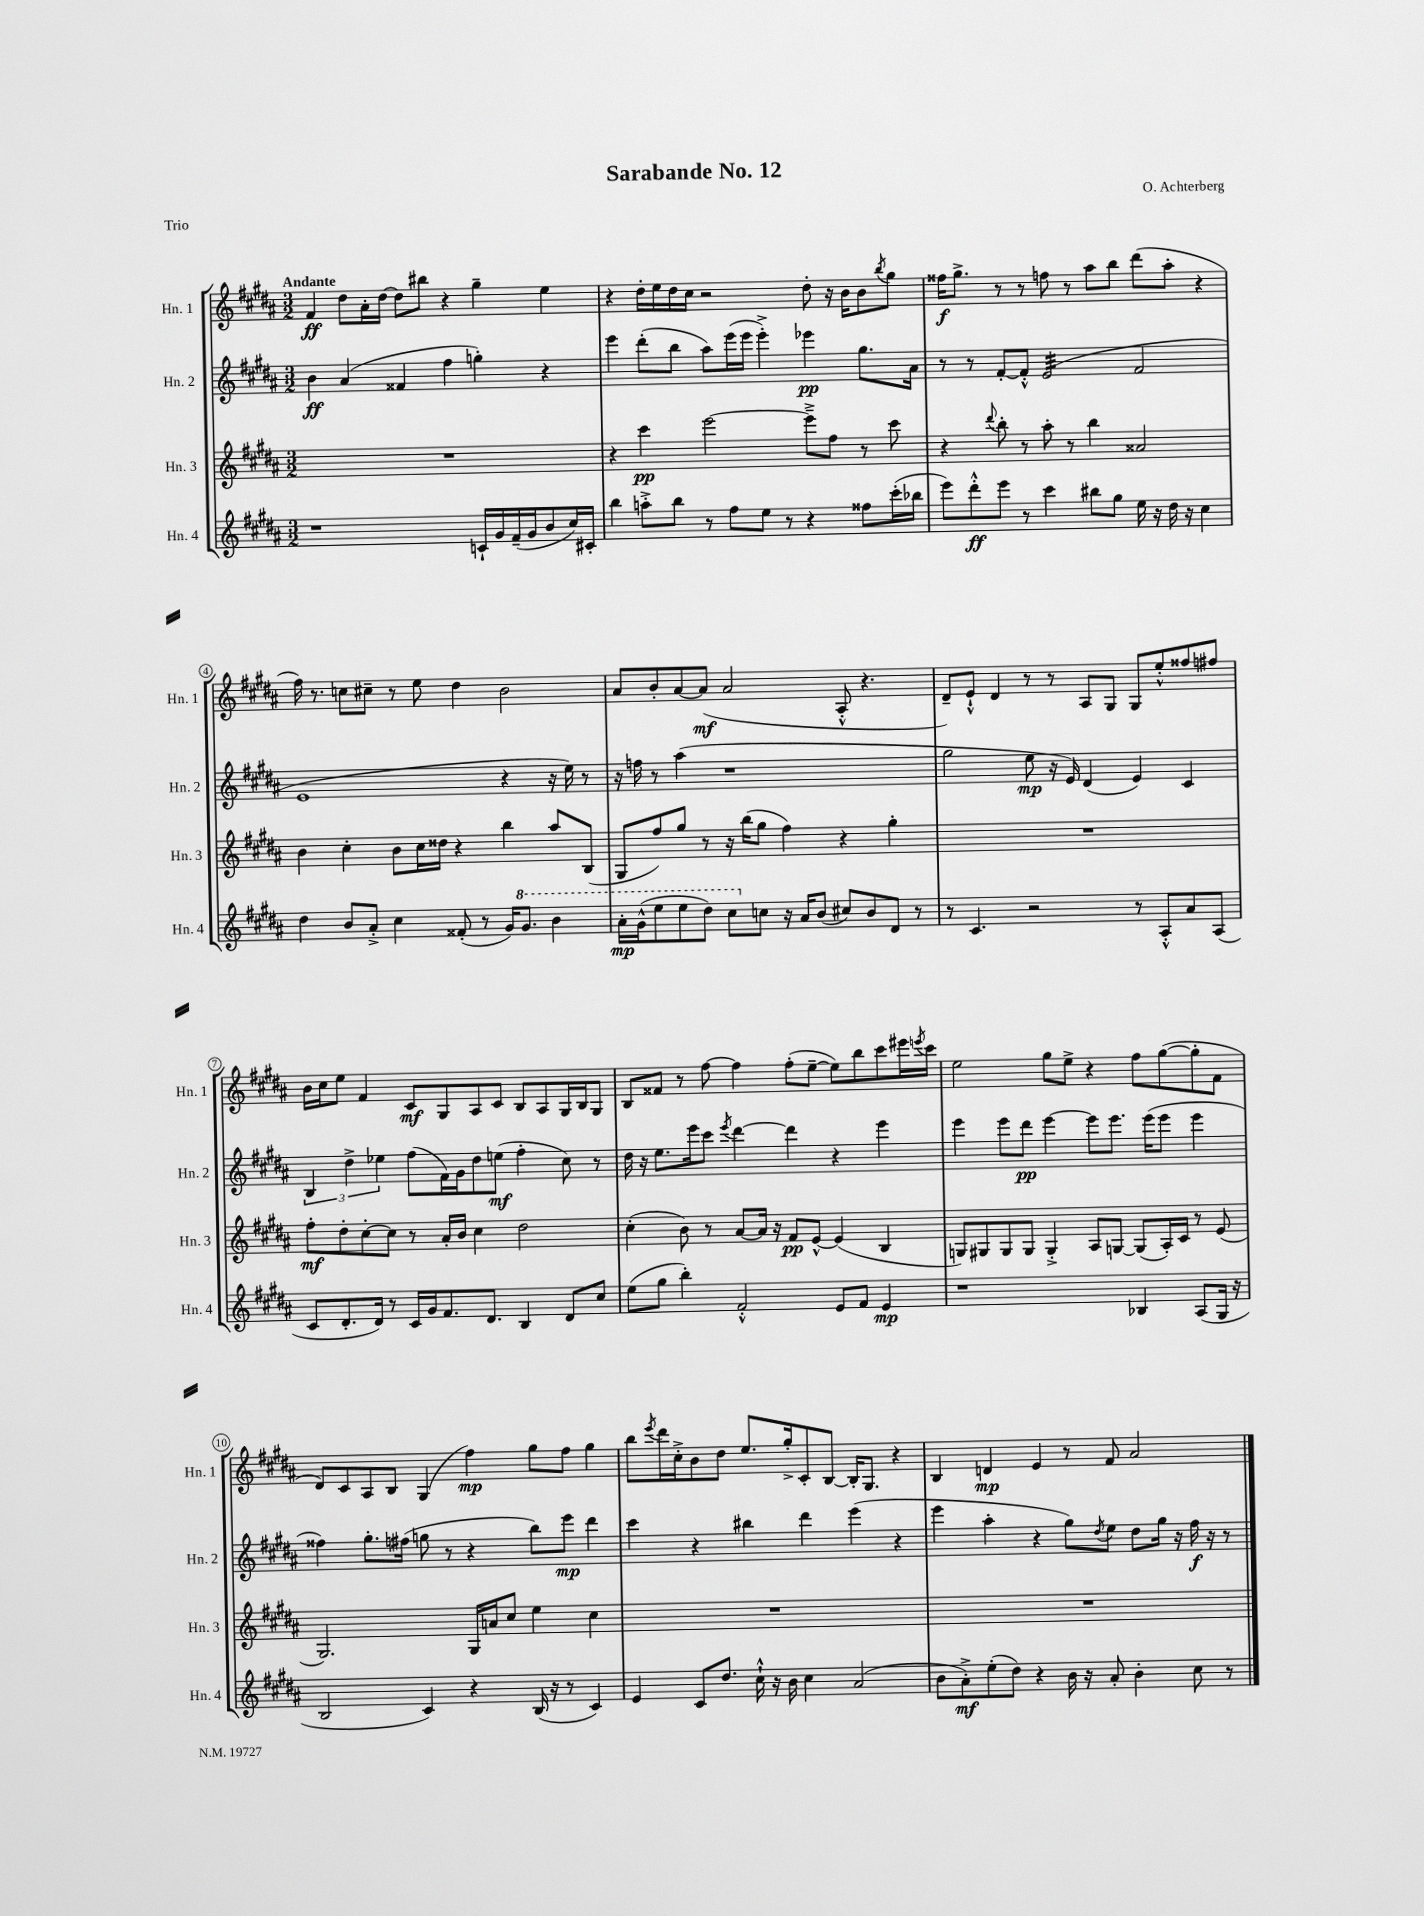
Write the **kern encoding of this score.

**kern	**kern	**kern	**kern
*staff4	*staff3	*staff2	*staff1
*clefG2	*clefG2	*clefG2	*clefG2
*k[f#c#g#d#a#]	*k[f#c#g#d#a#]	*k[f#c#g#d#a#]	*k[f#c#g#d#a#]
*M3/2	*M3/2	*M3/2	*M3/2
1r	1.r	4b\	4f#/
.	.	(4a#/	8dd#\L
.	.	.	16a#'\L
.	.	.	[16dd#\JJ
.	.	4f##/	8dd#\]L
.	.	.	8bb#\J
.	.	4ff#\	4r
16c`/LL	.	4gg'\)	4gg#~\
16g#/	.	.	.
(16f#~/	.	.	.
16g#/J	.	.	.
8b/	.	4r	4ee\
16cc#/L)	.	.	.
16c#'/JJ	.	.	.
=	=	=	=
4bb\	4r	4eee\	4r
8aa'^\L	4ccc#\	(8ddd#'\L	16dd#'\LL
.	.	.	16ee\
8bb\J	.	8bb\J	16dd#\
.	.	.	16cc#\JJ
8r	[2eee\	8aa#\L)	2r
8ff#\L	.	(16eee\L	.
.	.	16eee\JJ	.
8ee\J	.	4eee'^\)	.
8r	.	.	.
4r	8eee~^\]L	4eee-\	8dd#'\
.	8ff#\J	.	16r
.	.	.	16b\LK
8ff##\L	8r	8.gg#\L	8b\
.	.	.	8qbb/
(16ccc#'\L	8ccc#\	.	8gg#\J
16bb-\JJ	.	16a#\Jk	.
=	=	=	=
8eee\L)	4r	8r	16ff##\LK
.	.	.	8.gg#^\J
8ddd#'^^\	.	8r	.
.	8qqddd#/	.	.
8eee\J	8bb'\	[8f#'/L	8r
8r	8r	8f#'^^/]J	8r
4ccc#\	8aa#'\	(2e/	8ff\
.	8r	.	8r
8bb#\L	4bb\	.	8aa#\L
8gg#\J	.	.	8bb\J
16ee\	2a##/	2f#/	(8ddd#\L
16r	.	.	.
16dd#\	.	.	8aa#'\J
16r	.	.	.
4cc#\	.	.	4r
=	=	=	=
4dd#\	4b\	1e	16ff#\)
.	.	.	8.r
8b/L	4cc#'\	.	8cc\L
8a#'^/J	.	.	8cc#~\J
4cc#\	8b\L	.	8r
.	16cc#\L	.	8ee\
.	16dd##\JJ	.	.
(8f##'/	4r	.	4dd#\
8r	.	.	.
16g#/LK)	4bb\	4r	2b\
8.gg#/J	.	.	.
4bb\	8aa#/L	16r	.
.	.	16ee\)	.
.	(8B/J	8r	.
=	=	=	=
16aa#'\LL	8G#/L	16r	8a#/L
(16gg#^^\J	.	16ff\	.
8eee\	8ff#/)	8r	8b'/
8eee\	8gg#/J	(4aa#\	[8a#/
8ddd#\J)	8r	.	(8a#/]J
8ccc#\L	16r	1r	2a#/
.	(16bb\LK	.	.
8cc\J	8gg#\J	.	.
16r	4ff#\)	.	.
16a#/LK	.	.	.
(8b/J	.	.	.
8cc#/L)	4r	.	8A#'^^/
8b/	.	.	4.r
8d#/J	4gg#'\	.	.
8r	.	.	.
=	=	=	=
8r	1.r	2gg#\	8d#~/L)
4.c#/	.	.	8e`^^/J
.	.	.	4d#/
2r	.	8ee\	8r
.	.	16r	8r
.	.	16e/)	.
.	.	(4d#/	8A#/L
.	.	.	8G#/J
8r	.	4e/)	8G#/L
8A#'^^/L	.	.	8ee'^^/
8a#/	.	4c#/	8ff##/
(8A#/J	.	.	8ff#/J
=	=	=	=
8c#/L	8ff#'\L	6B/	16b\LL
.	.	.	16cc#\J
8.d#'/	8dd#'\	.	8ee\J
.	.	6dd#^\	.
.	[8cc#'\	.	4f#/
16d#/Jk)	.	.	.
.	.	6ee-\	.
8r	8cc#\]J	.	.
16c#/LL	8r	(8ff#\L	8c#/L
16g#/J	.	.	.
8.f#/	16a#'/LL	16f#\L)	8G#/
.	16b/JJ	16g#\J	.
.	4cc#\	8dd#\	8A#/
8.d#/J	.	.	.
.	.	(8ee\J	8c#/J
4B/	2dd#\	4ff#'\	8B/L
.	.	.	8A#/
8d#/L	.	8cc#\)	16G#/L
.	.	.	16B/J
8cc#/J	.	8r	8G#/J
=	=	=	=
(8ee\L	(4cc#'\	16dd#\	8B/L
.	.	16r	.
8gg#\J	.	8.ee\L	8f##/J
4bb'\)	8b\)	.	8r
.	.	16eee\k	.
.	8r	8ccc#\J	[8ff#\
.	.	8qeee/	.
2f#'^^/	[8a#/L	[4ddd#\	4ff#\]
.	16a#/]Jk	.	.
.	16r	.	.
.	8f#/L	4ddd#\]	(8ff#'\L
.	[8e^^/J	.	[8ee~\J
8e/L	(4e/]	4r	8ee\]L)
8f#/J	.	.	8bb\
4e/	4B/	4eee\	8ccc#\
.	.	.	16eee#\L
.	.	.	8qeee/
.	.	.	16ccc#\JJ
=	=	=	=
1r	8G/L)	4eee\	2ee\
.	8G#/	.	.
.	8G#/	8eee\L	.
.	8G#/J	8ddd#\J	.
.	4G#'^/	[4eee\	8gg#\L
.	.	.	8ee^\J
.	8A#/L	8eee\]L	4r
.	[8G/J	8.eee\J	.
4B-/	(8G/]L	.	8ff#\L
.	.	(16eee\LK	.
.	16A#'/L)	8eee\J	([8gg#\
.	16c#/JJ	.	.
(8A#/L	8r	4eee\	8gg#'\]
16G#/Jk	(8e/	.	8f#\J
16r	.	.	.
=	=	=	=
2B/	2.G#/)	4ff##\)	8d#/L)
.	.	.	8c#/
.	.	8.gg#'\L	8A#/
.	.	.	8B/J
.	.	(16ff#\Jk	.
4c#/)	.	8gg\	(4G#/
.	.	8r	.
4r	16G#/LL	4r	4ff#\)
.	16a/J	.	.
.	8cc#/J	.	.
(16B/	4ee\	8bb\L)	8gg#\L
16r	.	.	.
8r	.	8eee\J	8ff#\J
4c#/)	4cc#\	4ddd#\	4gg#\
=	=	=	=
4e/	1.r	4ccc#\	8bb\L
.	.	.	8qeee/
.	.	.	16ddd#\L
.	.	.	16cc#'^\J
8c#/L	.	4r	8b\
8.dd#/J	.	.	8dd#\J
.	.	4bb#\	8.ee/L
16cc#`^^\	.	.	.
16r	.	.	.
16b\	.	.	16gg#'^/k
4cc#\	.	4ddd#\	8c#'/
.	.	.	[8B/J
(2a#/	.	(4eee\	16B'/]LK
.	.	.	8.G#/J
.	.	4r	4r
=	=	=	=
8b\L	1.r	4eee\	4B/
8a#'^\)	.	.	.
(8ee'\	.	4aa#'\	4d/
8dd#\J)	.	.	.
4r	.	4r	4e/
16b\	.	8gg#\L)	8r
16r	.	.	.
.	.	8qdd#/	.
8a#'/	.	8ee\J	8f#/
4b'\	.	8dd#\L	2a#/
.	.	16gg#\Jk	.
.	.	16r	.
8cc#\	.	16ff#\	.
.	.	16r	.
8r	.	8r	.
==	==	==	==
*-	*-	*-	*-
